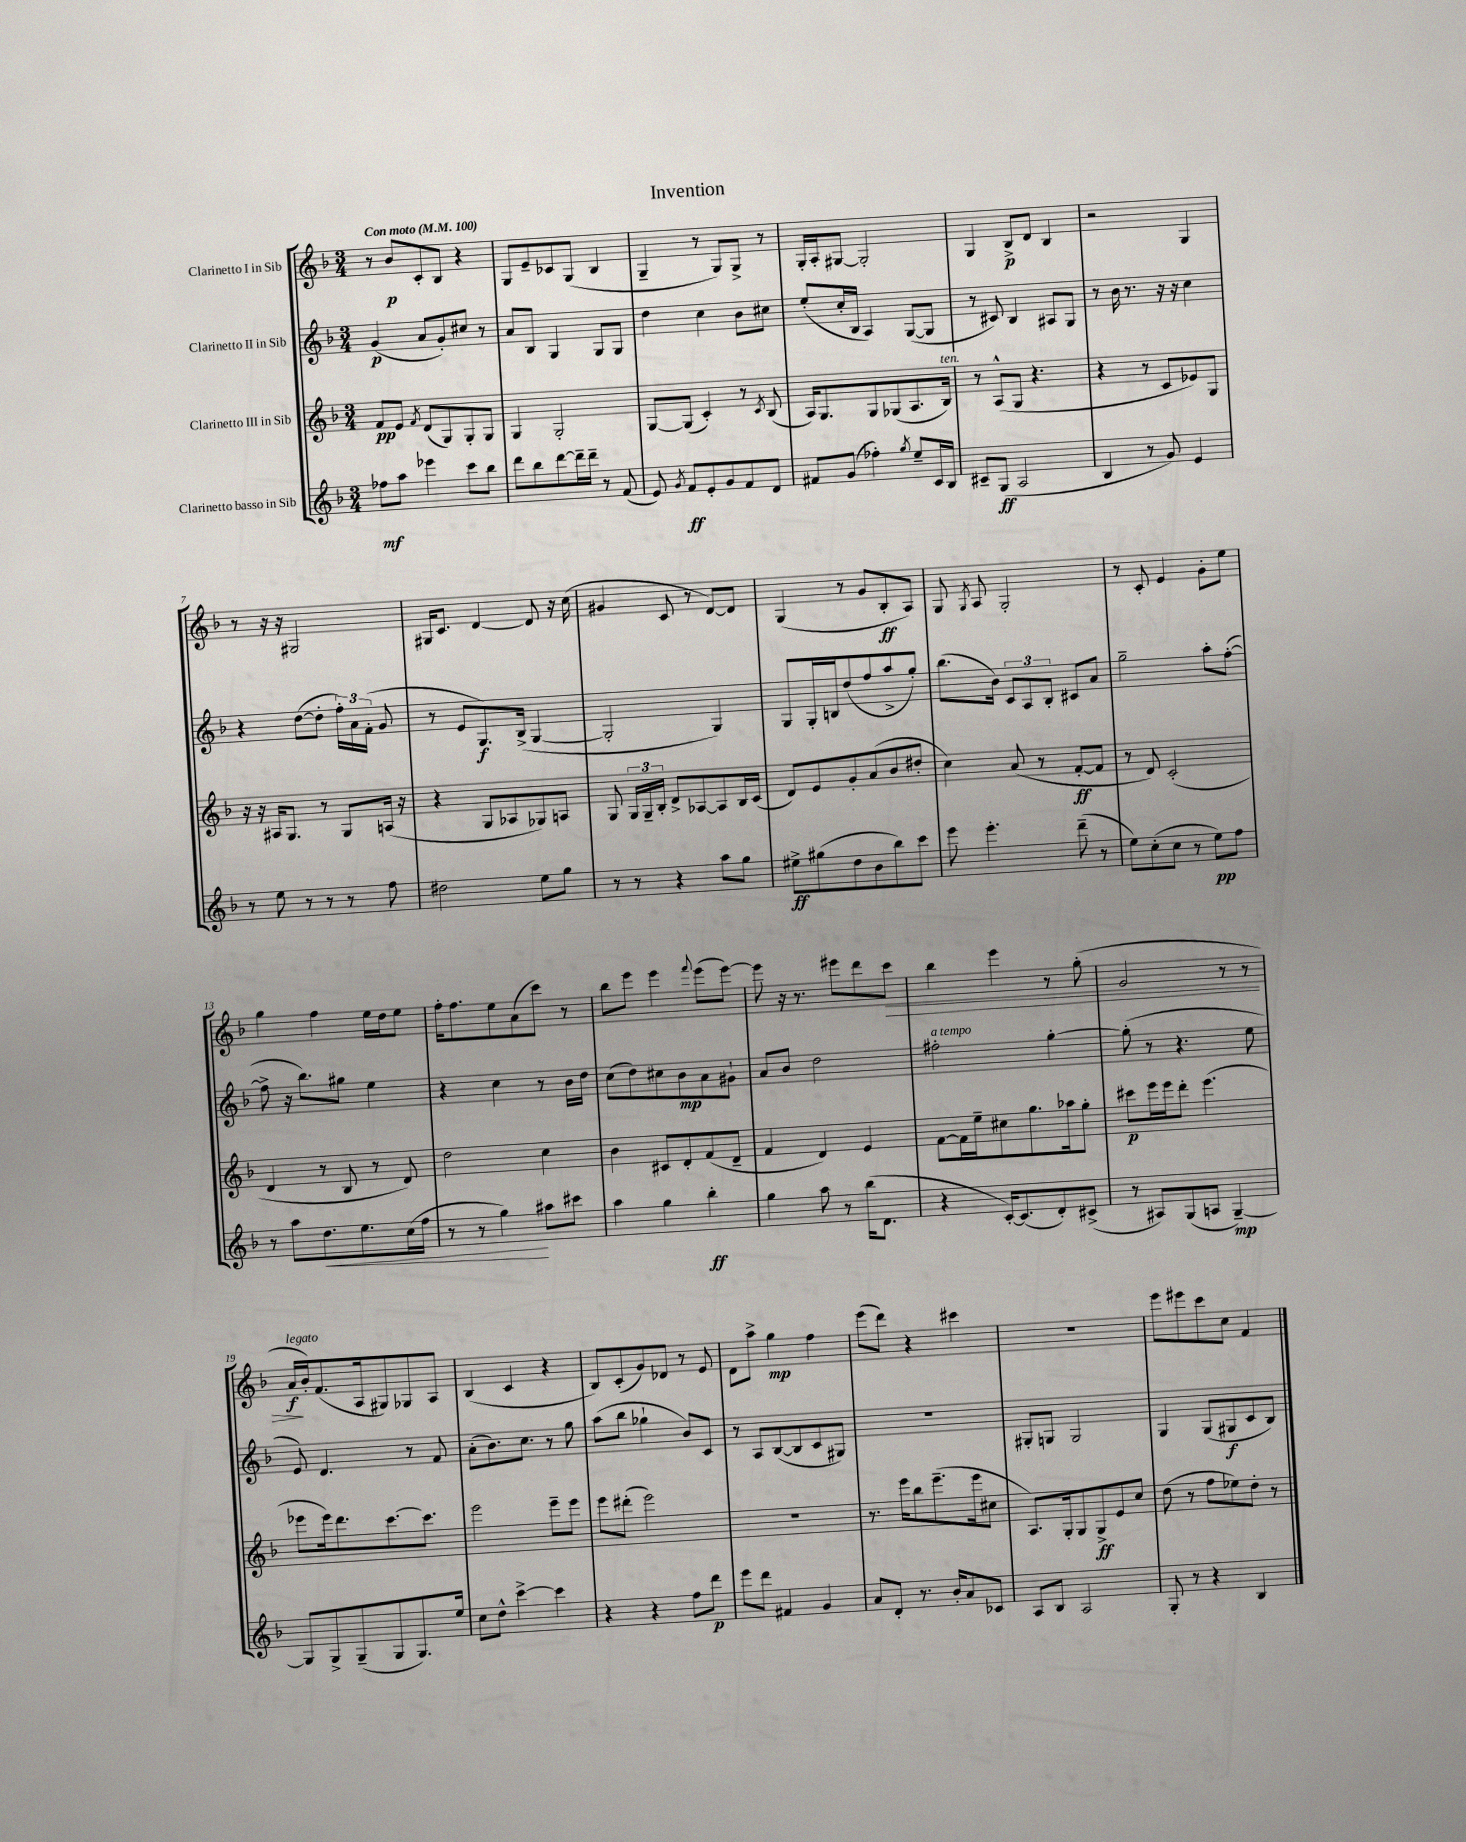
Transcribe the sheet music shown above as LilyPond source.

\header { title = "Invention" }
<<
\new StaffGroup <<
\new Staff = "s0" \with { instrumentName = "Clarinetto I in Sib" } {
    \clef treble \key f \major \numericTimeSignature \time 3/4 \tempo "Con moto" 4 = 100
    \autoBeamOff r8 bes'8[\p c'8-. bes8] r4 |
    g8[ e'8-- ces'8 g8]( bes4 |
    g4-- r8 g8[) g8]-> r8 |
    g16[-. a16-. gis8]~ gis2-. |
    g4 bes8[->\p d'8] bes4 |
    r2 g4 |
    r8 r16 r16 gis2 |
    gis16[ c'8.] d'4~ d'8 r16 c''16( |
    gis'4 c'8 r8 d'8[~) d'8] |
    g4( r8 g'8[ bes8-.\ff a8]) |
    g8 \acciaccatura { g8 } a8 g2-. |
    r8 c'8-. e'4 g'8[-. e''8] |
    g''4 f''4 e''16[ d''16 e''8] |
    f''16[-. f''8. e''8 a'8( c'''8]) r8 |
    bes''8[ e'''8] e'''4 \appoggiatura { f'''8 } e'''8[( e'''8]~) |
    e'''8 r16 r8. eis'''8[ d'''8 c'''8]\> |
    bes''4 e'''4 r8 g''8-.( |
    g'2 r8 r8 |
    a'16[\f\!^\markup { \italic "legato" } bes'16-.) f'8.( a16 gis8) ges8 a8] |
    bes4( c'4 r4 |
    bes8[) c'8-.( g'8) des'8] r8 e'8 |
    d'8[ a''8]-> g''4\mp f''4 |
    e'''8[( d'''8]) r4 cis'''4 |
    R2. |
    e'''8[ eis'''8 c'''8 c''8] f'4 \bar "|." |
}
\new Staff = "s1" \with { instrumentName = "Clarinetto II in Sib" } {
    \clef treble \key f \major \numericTimeSignature \time 3/4
    \autoBeamOff g'4\p( a'8[ g'8-.) cis''8] r8 |
    a'8[ bes8] g4 g8[ g8] |
    d''4 c''4 bes'8[ cis''8] |
    e''8[-.( c''16-. bes16] a4) g8[~( g8] |
    r8 cis'8) bes4 ais8[ g8] |
    r8 bes'16 r8. r16 r16 c''4 |
    r4 d''8[~( d''8]-. \tuplet 3/2 { f''16[-.) a'16 f'16]-.( } g'8 |
    r8 e'8[ g8.\f) bes16]->( g4~ |
    g2-. g4) |
    g8[ g16-. b16 d''8( f''8 a''8-> g''8]-.) |
    bes''8.[( bes'16]) \tuplet 3/2 { c'8[ a8 bes8]-. } cis'8[ a'8] |
    g''2-- a''8[-. f''8]~-.( |
    f''8-> r16 bes''8.[) gis''8] e''4 |
    r4 c''4 r8 bes'16[ d''16] |
    c''8[( d''8) cis''8 bes'8\mp a'8 gis'8]-! |
    a'8[ bes'8] d''2 |
    fis''2-.^\markup { \italic "a tempo" } g''4~-. |
    g''8-.( r8 r4. e''8 |
    e'8) d'4. r8 f'8 |
    a'8[-.( bes'8.) c''8.] r8 g''8 |
    a''8[( bes''8] ges''4-! bes'8[) c'8] |
    r8 a8[ bes8~( bes8 c'8 gis8]) |
    R2. |
    gis8[-. g8] g2 |
    g4 g8[( gis8\f c'8 bes8]) \bar "|." |
}
\new Staff = "s2" \with { instrumentName = "Clarinetto III in Sib" } {
    \clef treble \key f \major \numericTimeSignature \time 3/4
    \autoBeamOff f'8[\pp e'8] \acciaccatura { f'8 } d'8[( g8) g8-. g8] |
    g4 g2-. |
    g8[~ g8]( c'4-.) r8 \acciaccatura { c'8 } bes8( |
    a16[) g8. g8 ges8( a8. bes16]^\markup { \italic "ten." }) |
    r8 a8[-^( g8] r4. |
    r4 r8 c'8[ ees'8) g8] |
    r16 r16 ais16[ g8.] r8 g8[ a16]( r16 |
    r4 g8[ aes8 ges8) a8] |
    g8 \tuplet 3/2 { g16[ g16-- bes16]-. } d'8[-> aes8~ aes8 bes16 c'16]( |
    d'8[) e'8 g'8-. a'8( bes'8 dis''8]-. |
    c''4) a'8( r8 f'8[~-.\ff f'8] |
    r8 d'8) c'2-.( |
    d'4 r8 bes8 r8 d'8) |
    d''2 c''4 |
    bes'4 cis'8[ d'8-. f'8( d'8]-- |
    f'4 d'4) e'4 |
    f'8[~ f'16 e''16-- cis''8 g''8. aes''16 g''8]-. |
    cis'''8[\p e'''16 e'''16 d'''8]-. e'''4.( |
    ees'''8[ ees'''16) d'''8. c'''8.~ c'''8.] |
    e'''2 e'''8[-- e'''8] |
    e'''8[ dis'''8]-.( e'''2) |
    R2. |
    r8. e'''16[ bes''8 e'''8.--( e'''16 cis''8] |
    a8.[) g16-. g8 g8->\ff e'8 c''8] |
    d''8( r8 f''8[ ees''8) d''8]-. r8 \bar "|." |
}
\new Staff = "s3" \with { instrumentName = "Clarinetto basso in Sib" } {
    \clef treble \key f \major \numericTimeSignature \time 3/4
    \autoBeamOff fes''8[\mf a''8] ees'''4 c'''8[ bes''8] |
    d'''8[ bes''8 d'''8~ d'''16-- d'''16]-- r8 f'8( |
    e'8) \acciaccatura { g'8 } f'8[\ff e'8-. g'8 f'8 d'8] |
    fis'8[ g'8]( fes''4-.) \acciaccatura { g''8 } e''8[-- c'16 bes16] |
    cis'8[-- g8]\ff( a2 |
    bes4 r8 g'8) e'4 |
    r8 e''8 r8 r8 r8 f''8 |
    dis''2 e''8[ g''8] |
    r8 r8 r4 a''8[ g''8] |
    eis''8[->\ff gis''8( d''8 bes'8 bes''8) c'''8] |
    e'''8 e'''4.-. d'''8--( r8 |
    e''8[) c''8-.( c''8] r8 e''8[\pp) f''8] |
    r8 a''8[ d''8.\< e''8. c''16( f''16] |
    r8 r8 g''4\!) ais''8[ cis'''8] |
    a''4 g''4 bes''4-.\ff |
    g''4 a''8 r8 bes''16[( d'8.] |
    r4 c'16[~-.) c'8.( d'8-.) cis'8]->( |
    r8 ais8[) g8( a8] g4~--\mp) |
    g8[ g8-> g8--( g8 g8.) e''16] |
    c''8[ d''8]-^ c'''4~-> c'''4 |
    r4 r4 f''8[ d'''8]\p |
    e'''8[ d'''8] fis'4 g'4 |
    a'8[ d'8]-. r8. bes'16[-. a'8 ces'8] |
    a8[ bes8] a2 |
    g8-. r8 r4 bes4 \bar "|." |
}
>>
>>
